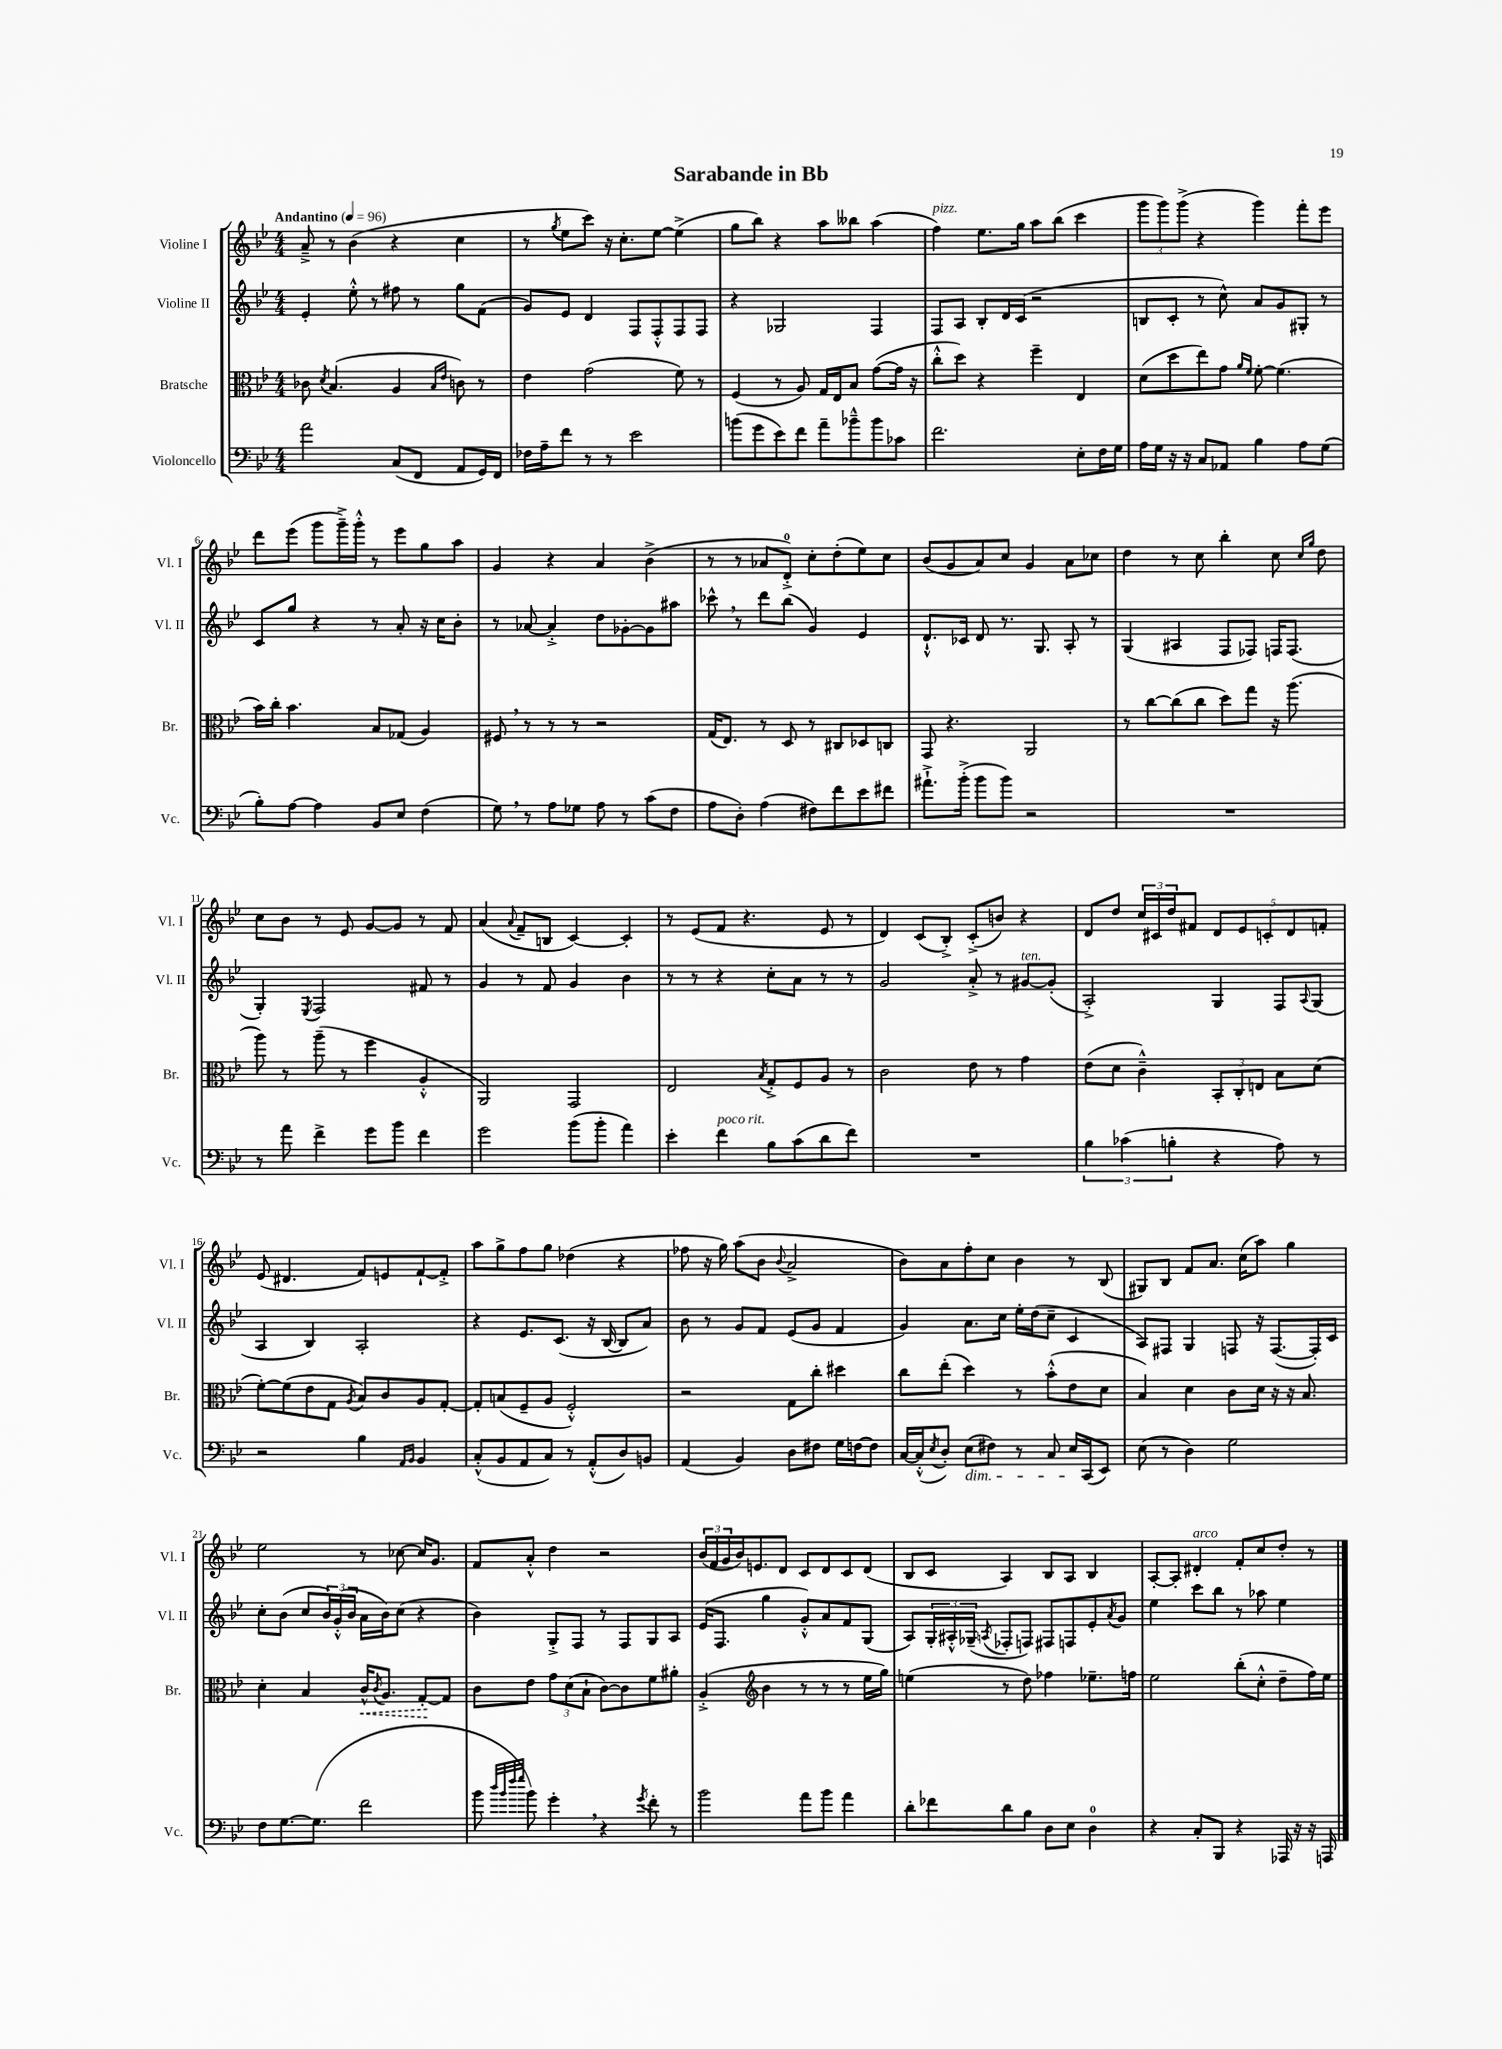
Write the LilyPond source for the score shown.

\header { title = "Sarabande in Bb" }
<<
\new StaffGroup <<
\new Staff = "s0" \with { instrumentName = "Violine I" shortInstrumentName = "Vl. I" } {
    \clef treble \key bes \major \numericTimeSignature \time 4/4 \tempo "Andantino" 4 = 96
    a'8---> r8 bes'4( r4 c''4 |
    r8 \acciaccatura { g''8 } ees''8 c'''8) r16 c''8.-. ees''8~ ees''4->( |
    g''8 bes''8) r4 a''8 beses''8 a''4( |
    f''4^\markup { \italic "pizz." }) ees''8. g''16 a''8 bes''8( c'''4 |
    \tuplet 3/2 { g'''8 g'''8) g'''8->( } r4 g'''4) f'''8-. ees'''8 |
    d'''8 ees'''8( g'''8 g'''16--->) g'''16-.-^ r8 ees'''8 g''8 a''8 |
    g'4 r4 a'4 bes'4->( |
    r8 r8 aes'8 d'8-0-.->) c''8-. d''8-.( ees''8) c''8 |
    bes'8( g'8 a'8) c''8 g'4 a'8 ces''8 |
    d''4 r8 c''8 bes''4-. c''8 \grace { c''16 g''16 } d''8 |
    c''8 bes'8 r8 ees'8 g'8~ g'8 r8 f'8 |
    a'4( \appoggiatura { a'8 } f'8-- b8 c'4~) c'4-. |
    r8 ees'8( f'8 r4. ees'8 r8 |
    d'4) c'8( bes8-.->) c'8-.->( b'8) r4 |
    d'8 d''8 \tuplet 3/2 { c''16 cis'16 d''16 } fis'8 \tuplet 5/4 { d'8 ees'8 c'8-. d'8 f'8-. } |
    ees'8( dis'4. f'8) e'8 f'8~-! f'8-.-> |
    a''8 g''8-> f''8 g''8 des''4( r4 |
    fes''8 r16 g''16) a''8( bes'8 \appoggiatura { bes'8 } a'2-> |
    bes'8) a'8 f''8-. c''8 bes'4 r8 bes8( |
    gis8) bes8 f'8 a'8. c''16( a''8) g''4 |
    ees''2 r8 ces''8~ ces''16 g'8. |
    f'8 a'8-.-^ d''4 r2 |
    \tuplet 3/2 { bes'16( f'16 g'16 } bes'16) e'8. d'8 c'8 d'8 c'8 d'8( |
    bes8 c'8 a4) bes8 a8 bes4 |
    a8~-. a8-. dis'4-.^\markup { \italic "arco" } f'8-. c''8 d''8-. r8 \bar "|." |
}
\new Staff = "s1" \with { instrumentName = "Violine II" shortInstrumentName = "Vl. II" } {
    \clef treble \key bes \major \numericTimeSignature \time 4/4
    ees'4-. ees''8-.-^ r8 fis''8 r8 g''8 f'8( |
    g'8) ees'8 d'4 f8 f8-.-^ f8 f8 |
    r4 ges2 f4 |
    f8 a8 bes8-. d'16 c'16( r2 |
    b8 c'8-. r8 c''8-^) a'8 g'8 gis8-. r8 |
    c'8 g''8 r4 r8 a'8-. r16 c''16 bes'8-. |
    r8 aes'8~ aes'4-.-> d''8 ges'8~-. ges'8 ais''8 |
    ces'''8-^ \breathe r8 d'''8 bes''8( g'4) ees'4 |
    d'8.-!-^ ces'16 d'8 r8. g8. a8-. r8 |
    g4( ais4 f8 fes8) f16 f8.( |
    g4-.) \acciaccatura { ees8 } f2 fis'8 r8 |
    g'4 r8 f'8 g'4 bes'4 |
    r8 r8 r4 c''8-. a'8 r8 r8 |
    g'2 a'8-.-> r8 gis'8~^\markup { \italic "ten." } gis'8-.( |
    a2-.->) g4 f8 \appoggiatura { a8 } g8( |
    a4 bes4) a2-. |
    r4 ees'8. c'8.( r16 bes16~ bes8 a'8) |
    bes'8 r8 g'8 f'8 ees'8( g'8 f'4 |
    g'4) a'8. c''16 ees''16-. d''16( c''8-- c'4 |
    a8) fis8 g4 f8 r16 f8.~( f16-.) c'16 |
    c''8-. bes'8( c''8 \tuplet 3/2 { bes'16) g'16-.-^( bes'16 } a'16 bes'16) c''8( r4 |
    bes'4) g8-.-> f8 r8 f8 g8 a8 |
    ees'16( f8. g''4 g'8-.-^) a'8 f'8 g8( |
    a8) \tuplet 3/2 { g16-. ais16-.-^ ges16--( } \acciaccatura { a8 } fes8-. f8) fis8 f8 ees'8-. \acciaccatura { a'8 } g'8 |
    ees''4 c'''8 bes''8 r8 aes''8 ees''4 \bar "|." |
}
\new Staff = "s2" \with { instrumentName = "Bratsche" shortInstrumentName = "Br." } {
    \clef alto \key bes \major \numericTimeSignature \time 4/4
    ces'8 \acciaccatura { d'8 } bes4.( a4 \grace { bes16 ees'16 } c'8) r8 |
    ees'4 g'2( f'8) r8 |
    f4( r8 a8) g16 ees16 bes8 g'8~( g'16 r16 |
    c''8-.-^ d''8) r4 f''4-- ees4 |
    d'8( d''8 ees''8) g'8 \grace { a'16 f'16 } f'8~-. f'4.( |
    bes'16) c''16-. bes'4. bes8 ges8( a4) |
    fis8 \breathe r8 r8 r8 r2 |
    g16( ees8.) r8 d8 r8 cis8 des8 c8 |
    g,8 r4. a,2 |
    r8 c''8~ c''8( c''8 d''8) g''8 r16 a''8.( |
    a''8) r8 a''8--( r8 f''4 a4-.-^ |
    a,2) g,2 |
    ees2 \acciaccatura { bes8 } g8-.-> f8 a8 r8 |
    c'2 ees'8 r8 g'4 |
    ees'8( d'8 c'4---^) \tuplet 3/2 { bes,8-. c8-. e8 } bes8 d'8( |
    f'8~-.) f'8( ees'8 g8 \acciaccatura { a8 } bes8) c'8 a8 g8~-. |
    g8-. b8( f8-- a8 f2-.-^) |
    r2 g8 c''8-. dis''4 |
    c''8 ees''8-.( d''4) r8 bes'8-.-^( ees'8 d'8 |
    bes4) d'4 c'8 d'16 r16 r16 bes8. |
    d'4-. bes4 \once \override Hairpin.style = #'dashed-line c'16-^\< \acciaccatura { c'8 } a8. g8~-.\! g8 |
    c'8 ees'8 \tuplet 3/2 { g'8 d'8( bes8-! } c'8~) c'8 f'8 ais'8-. |
    a4-.->( \clef treble bes'4 r8 r8 r8 ees''16 g''16) |
    e''4( r8 d''8) fes''4 ees''8.-- f''16 |
    ees''2 bes''8-.( c''8-.-^ d''8-- f''16) ees''16 \bar "|." |
}
\new Staff = "s3" \with { instrumentName = "Violoncello" shortInstrumentName = "Vc." } {
    \clef bass \key bes \major \numericTimeSignature \time 4/4
    a'2 c8( f,8 a,8 g,16) f,16 |
    fes16 a16-- f'8 r8 r8 ees'2 |
    b'8( g'8 ees'8) f'8 a'8-- bes'8---^ bes'8 ces'8 |
    f'2. ees8-. f16 g16 |
    a16 g16 r16 r16 c8 aes,8 bes4 a8 g8( |
    bes8-.) a8~ a4 bes,8 ees8 f4( |
    g8) \breathe r8 a8 ges8 a8 r8 c'8( f8 |
    a8 d8-.) a4( fis8) f'8 ees'8 fis'8 |
    ais'8.-!-> bes'16-.->( bes'8 bes'8) r2 |
    R1 |
    r8 a'8 f'4-> g'8 bes'8 f'4 |
    g'2 bes'8( bes'8-. a'4) |
    ees'4-. f'4^\markup { \italic "poco rit." } bes8 c'8( d'8 f'8) |
    R1 |
    \tuplet 3/2 { bes4 ces'4( b4-. } r4 a8) r8 |
    r2 bes4 \grace { a,16 bes,16 } bes,4 |
    c8-.-^( bes,8 a,8 c8) r8 a,8-.-^( d8) b,8 |
    a,4( bes,4) d8 fis8 g16 f16~ f8 |
    c16~ c16-.-^( \acciaccatura { ees8 } d8-.) ees8\dim( fis8) r8 c8 ees16\! c,16( ees,8) |
    ees8( r8 d4) g2 |
    f8 g8.~ g8.( f'2 |
    bes'8 \grace { d''32 bes'32 f''32 g''32 } bes'8) g'4-. \breathe r4 \acciaccatura { g'8 } f'8-. r8 |
    bes'2 a'8 bes'8 a'4 |
    d'8-. fes'8 d'8 bes8 d8 ees8 d4-0 |
    r4 c8-. bes,,8 r4 aes,,16 r16 r16 a,,16 \bar "|." |
}
>>
>>
